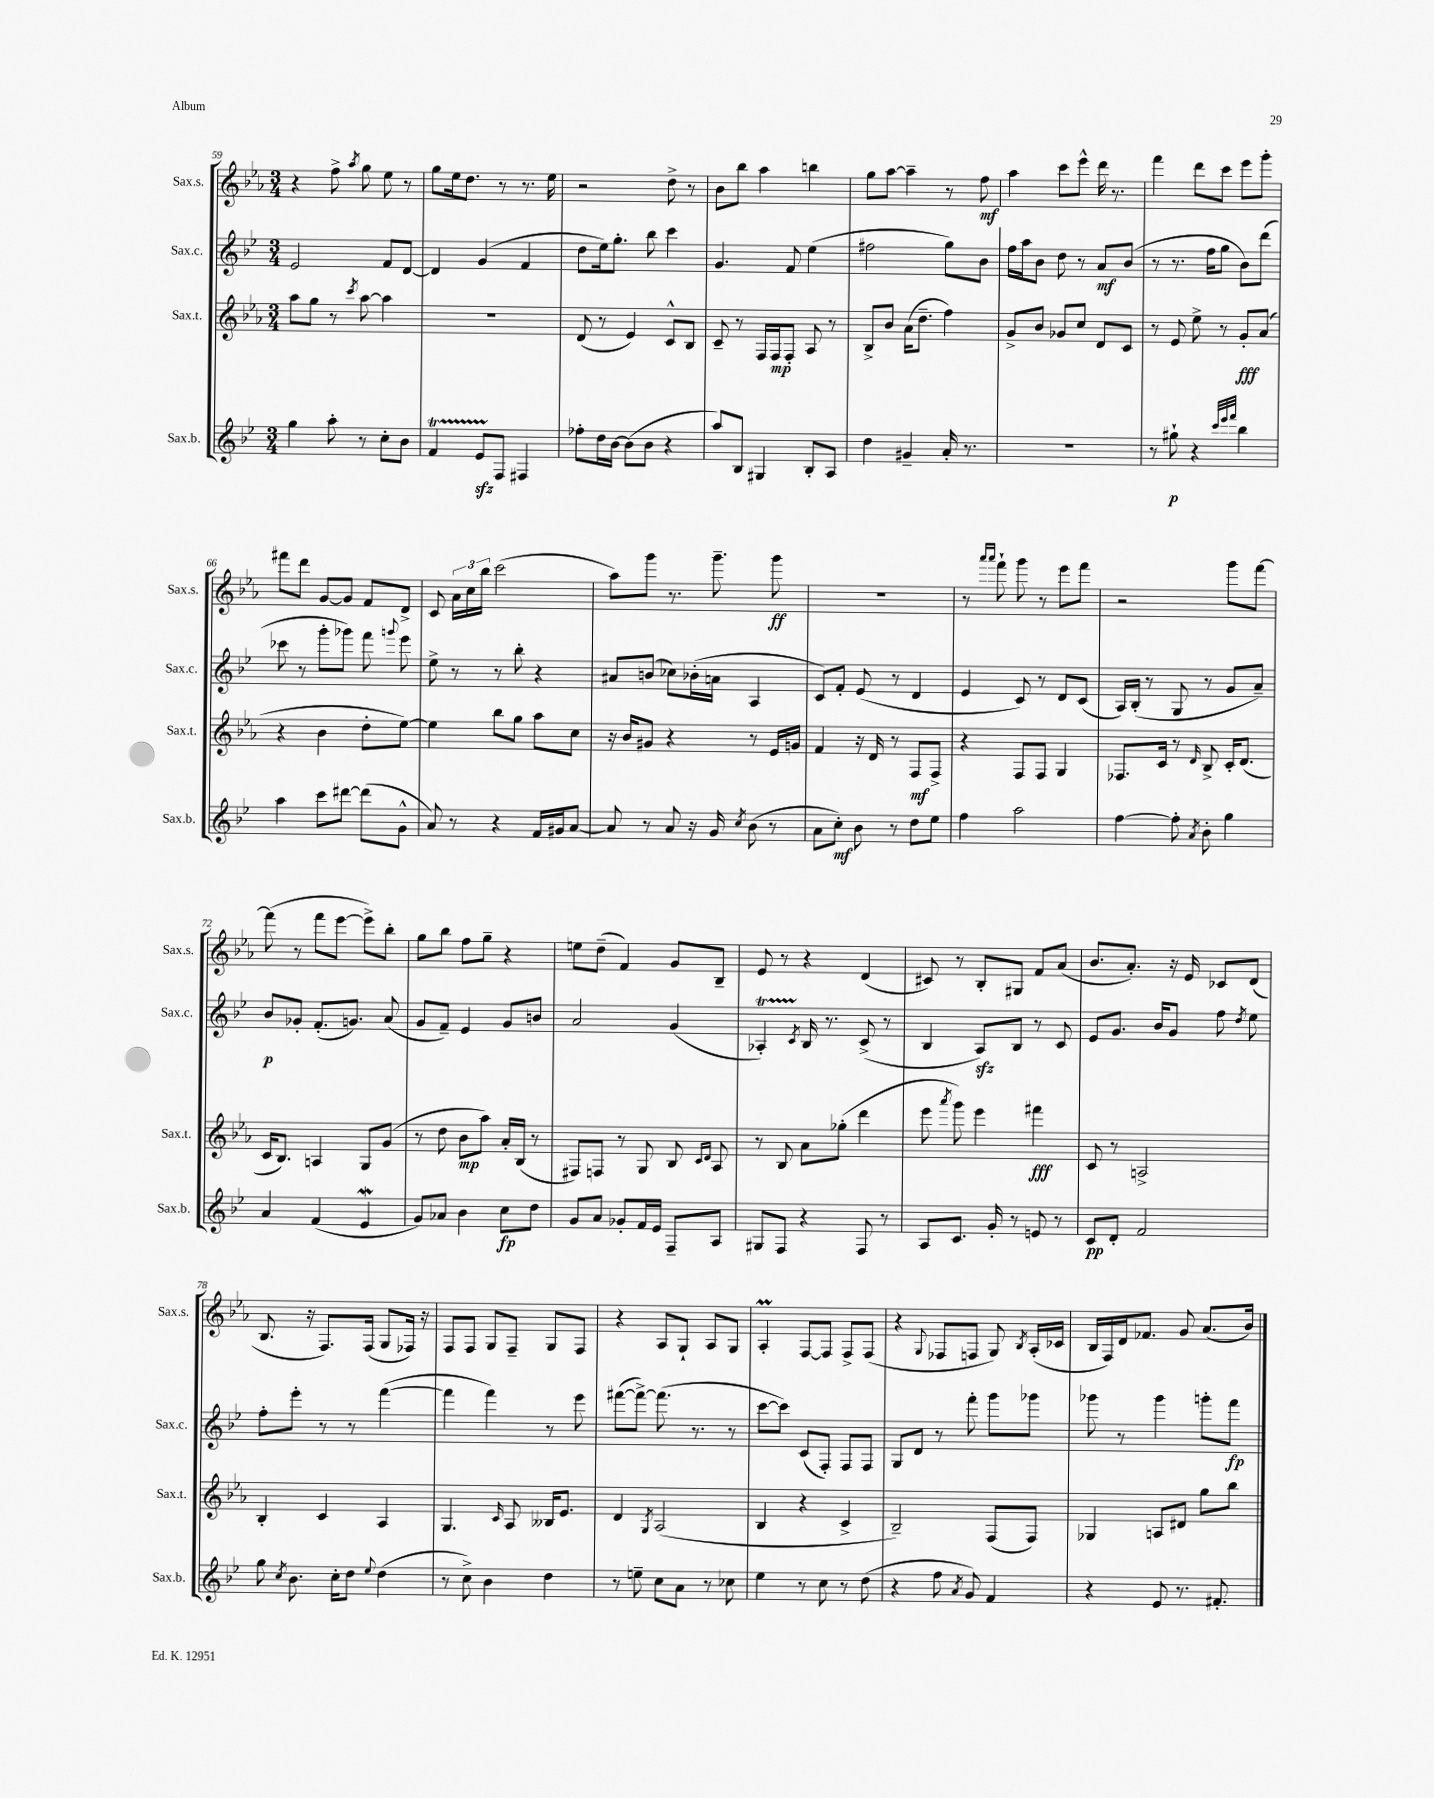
<<
\new StaffGroup <<
\new Staff = "s0" \with { instrumentName = "Sax.s." shortInstrumentName = "Sax.s." } {
    \clef treble \key ees \major \numericTimeSignature \time 3/4
    \autoBeamOff r4 f''8-> \acciaccatura { aes''8 } g''8 ees''8 r8 |
    g''8[ ees''16 d''8.] r8 r8. ees''16 |
    r2 d''8-> r8 |
    bes'8[ bes''8] aes''4 b''4 |
    g''8[ aes''8]~ aes''4-- r8 f''8\mf |
    aes''4 c'''8[ ees'''8]-^ d'''16 r8. |
    f'''4 d'''8[ c'''8] ees'''8[ g'''8]-. |
    fis'''8[ d'''8] g'8[~ g'8] f'8[ d'8]-> |
    c'8 \tuplet 3/2 { aes'16[ c''16 bes''16] } c'''2( |
    aes''8[) g'''8] r8. g'''8.-- g'''8\ff |
    R2. |
    r8 \grace { aes'''16[ aes'''16] } f'''8-! g'''8 r8 ees'''8[ f'''8] |
    r2 g'''8[ f'''8]~ |
    f'''8( r8 f'''8[ ees'''8]~ ees'''8[->) bes''8]-. |
    g''8[ bes''8] f''8[ g''8]-- r4 |
    e''8[ d''8]--( f'4) g'8[ bes8]-- |
    ees'8 r8 r4 d'4( |
    cis'8) r8 bes8[-. gis8] f'8[ aes'8]( |
    bes'8.[ aes'8.]-.) r16 ees'16 ces'8[ d'8]( |
    bes8. r16 f8.[) f16]( g8[ fes16]) r16 |
    f8[ f8] g8[ f8]-- g8[ f8] |
    r4 aes8[ g8]-! aes8[ g8] |
    aes4-.\prall f8[~ f8] f8[-> f8]( |
    r4 \appoggiatura { g8 } fes8[ f8] g8) \acciaccatura { bes8 } aes16[-.( ces'16] |
    bes16[ f16) d'16 fes'8.] g'8 aes'8.[( bes'16]) \bar "|." |
}
\new Staff = "s1" \with { instrumentName = "Sax.c." shortInstrumentName = "Sax.c." } {
    \clef treble \key bes \major \numericTimeSignature \time 3/4
    \autoBeamOff ees'2 f'8[ d'8]~ |
    d'4 g'4( f'4 |
    d''8[ ees''16) g''8.]-. bes''8 c'''4 |
    g'4. f'8 ees''4( |
    fis''2 g''8[) bes'8] |
    f''16[ a''16 bes'8] d''8 r8 a'8[\mf bes'8]( |
    r8 r8. f''16[ g''8] bes'8[) d'''8]( |
    ces'''8 r8 g'''8[-. ges'''8]) f'''8 \appoggiatura { g'''8 } ees'''8 |
    ees''8-> r8 r8 bes''8-. r4 |
    ais'8[ b'8]( ces''8[) bes'16-.( a'16] a4 |
    c'8[) f'8]-. ees'8( r8 d'4 |
    ees'4 c'8) r8 d'8[ c'8]( |
    a16[) bes16]-.( r8 g8 r8 g'8[ a'8]--) |
    bes'8[\p ges'8]-. f'8.[-.( g'8.]) a'8( |
    g'8[ f'8]--) ees'4 g'8[ b'8] |
    a'2 g'4( |
    aes4-.\startTrillSpan) \acciaccatura { c'8 } bes16\stopTrillSpan r8. c'8->( r8 |
    bes4 a8[\sfz) bes8] r8 c'8 |
    ees'8[ g'8.] bes'16[ g'8] f''8 \acciaccatura { d''8 } ees''8 |
    f''8[-. ees'''8]-. r8 r8 f'''4~( |
    f'''4 f'''4) r8 ees'''8 |
    fis'''8[~( fis'''8]~->) fis'''8.( r8. r8 |
    c'''8[~ c'''8]) c'8[( f8]-.) f8[ f8] |
    g8[ d'8] r8 f'''8-. g'''8[ ges'''8] |
    ges'''8 r8 ges'''4 g'''8[-. f'''8]\fp \bar "|." |
}
\new Staff = "s2" \with { instrumentName = "Sax.t." shortInstrumentName = "Sax.t." } {
    \clef treble \key ees \major \numericTimeSignature \time 3/4
    \autoBeamOff aes''8[ g''8] r8 \acciaccatura { c'''8 } aes''8~ aes''4 |
    R2. |
    d'8( r8 ees'4) c'8[-^ bes8] |
    c'8-- r8 f16[ f16\mp f8]-. aes8 r8 |
    bes8[-> bes'8] aes'16[( d''8.]-- f''4) |
    g'8[-> bes'8] ges'8[ c''8] d'8[ c'8] |
    r8 ees'8 ees''8-> r8 g'8[-.\fff aes'8]( |
    r4 bes'4 d''8[-. ees''8]~) |
    ees''4 bes''8[ g''8] aes''8[ c''8] |
    r16 bes'16[ gis'8] r4 r8 ees'16[ g'16] |
    f'4 r16 d'16 r8 f8[\mf f8]-> |
    r4 f8[ f8] g4 |
    fes8.[ c'16] r8 \grace { d'16 } bes8-> c'16[-. d'8.]( |
    c'16[ bes8.]) a4 g8[ g'8]( |
    r8 d''8 bes'8[\mp aes''8]) aes'16[-. bes16]( r8 |
    fis8[) f8] r8 g8 bes8 \grace { c'16[ d'16] } aes8 |
    r8 bes8 aes'8[ ges''8]-.( d'''4 |
    ees'''8 \acciaccatura { aes'''8 } g'''8) ees'''4 fis'''4\fff |
    c'8 r8 a2-> |
    bes4-. c'4 aes4 |
    g4. \grace { c'16 } aes8 beses16[ ees'8.] |
    d'4 \acciaccatura { g8 } aes2( |
    bes4 r4 c'4-> |
    bes2--) f8[( f8]) |
    ges4 a8[ dis'8] g''8[ bes''8] \bar "|." |
}
\new Staff = "s3" \with { instrumentName = "Sax.b." shortInstrumentName = "Sax.b." } {
    \clef treble \key bes \major \numericTimeSignature \time 3/4
    \autoBeamOff g''4 a''8-. r8 c''8[-. bes'8] |
    f'4\startTrillSpan ees'8[\sfz f8]\stopTrillSpan fis4 |
    fes''8[-. d''16 bes'16]~ bes'8[( bes'8] r4 |
    a''8[) bes8] gis4 bes8[-. a8] |
    d''4 gis'4-- a'16-. r8. |
    R2. |
    r8 gis''8-!\p r4 \grace { c'''32[ ees'''32 f'''32] } bes''4 |
    a''4 c'''8[ dis'''8]~ dis'''8[( g'8]-^ |
    a'8) r8 r4 f'16[ gis'16 a'8]~ |
    a'8 r8 a'8 r16 g'16 \acciaccatura { c''8 } bes'8( r8 |
    a'8[ c''8]-.\mf) bes'8 r8 d''8[ ees''8] |
    f''4 a''2 |
    f''4~ f''8-. \acciaccatura { a'8 } bes'8-. g''4 |
    a'4 f'4( ees'4\mordent |
    g'8[) aes'8] bes'4 c''8[\fp d''8] |
    g'8[ a'8] ges'8[-. f'16 ees'16] f8[-- a8] |
    gis8[ f8] r4 f8 r8 |
    a8[ c'8.] g'16-. r8 e'8 r8 |
    c'8[\pp d'8]-. f'2 |
    g''8 \acciaccatura { c''8 } bes'8. c''16[-. d''8] \appoggiatura { ees''8 } d''4( |
    r8 c''8->) bes'4 d''4 |
    r8 e''8-- c''8[ a'8] r8 ces''8 |
    ees''4 r8 c''8 r8 d''8( |
    r4 f''8 \acciaccatura { a'8 } g'8) f'4 |
    r4 ees'8 r8. fis'8.-. \bar "|." |
}
>>
>>
\layout { \context { \Score currentBarNumber = #59 } }
